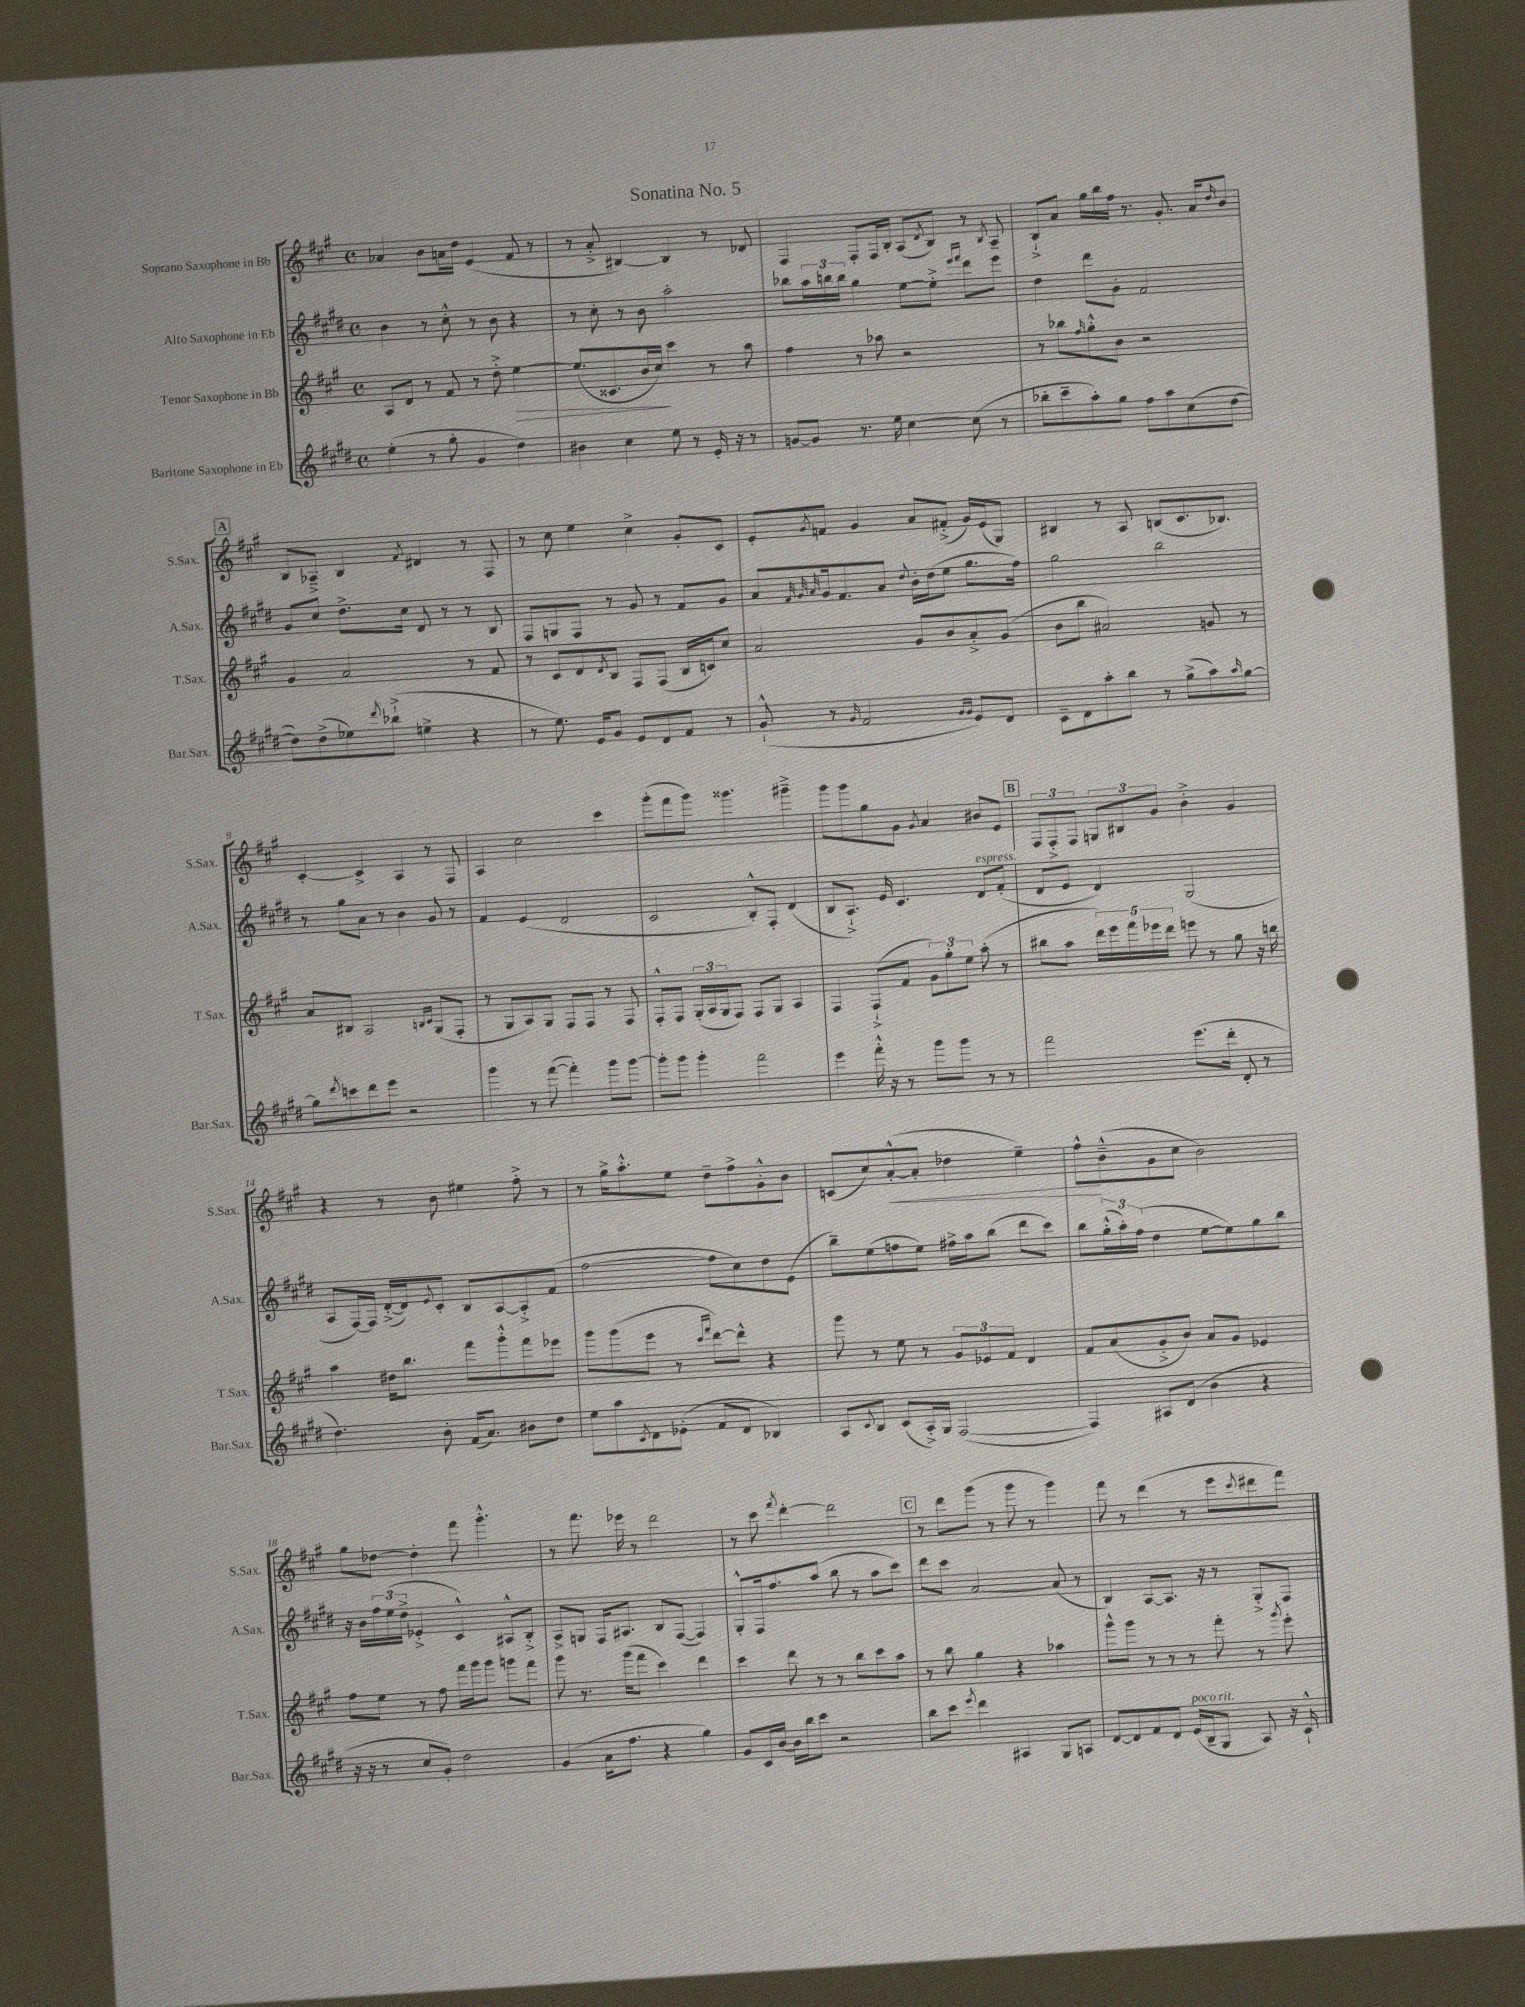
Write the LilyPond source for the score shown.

\header { title = "Sonatina No. 5" }
<<
\new StaffGroup <<
\new Staff = "s0" \with { instrumentName = "Soprano Saxophone in Bb" shortInstrumentName = "S.Sax." } {
    \clef treble \key a \major \defaultTimeSignature \time 4/4
    aes'4 b'8 a'16 d''16 e'4( fis'8 r8 |
    r8 a'8-.-> bis4~) bis4 r8 des'8 |
    fis4 fis8-. fis16 b16-. a8( \acciaccatura { d'8 } b8) r8 \acciaccatura { b8 } a8-- |
    b8-!-> a'8 gis''16 b''16 fis''16 r8. gis'8.-. a'16 \grace { d''16 } b'8 |
    \mark \markup { \box "A" } b8 aes8---> b4 \acciaccatura { fis'8 } dis'4 r8 fis8 |
    r8 cis''8 e''4 cis''4-> gis'8-. cis'8 |
    e'8-. \acciaccatura { gis'8 } f'8 gis'4 a'8 fis'8-.->( gis'16) e'16( gis8) |
    bis4 r8 a8 b8( cis'8. bes8.) |
    cis'4~-. cis'4-> a4 r8 fis8 |
    a4 cis''2 cis'''4 |
    gis'''8-.( fis'''8 gis'''8) gisis'''4. gis'''4---> |
    gis'''8 gis'''8 gis''8 gis'8 \acciaccatura { gis'8 } a'4 bis'8 e'8 |
    \mark \markup { \box "B" } \tuplet 3/2 { fis8 fis8-.-> fis8 } \tuplet 3/2 { g8 bis8 gis'8 } b'4-.-> gis'4 |
    r4 r8 b'8 eis''4 fis''8-.-> r8 |
    r8 gis''16-> a''8.-.-^ e''8 d''8-- fis''8-> gis'8-.-^ b'8 |
    c'8( cis''8) a'8~-.-^\<( a'8-. des''4 e''4--) |
    fis''8-^\! b'8---^( gis'8 cis''8 b'2) |
    gis''8 des''8~ des''4-. fis'''8 gis'''4.-.-^ |
    r8 fis'''8. ees'''16 r8 d'''2 |
    r8 cis'''8 \acciaccatura { fis'''8 } d'''4~-. d'''2 |
    \mark \markup { \box "C" } r8 d'''8 gis'''8( r8 gis'''8 r8 gis'''4) |
    fis'''8 r8 d'''4( r8 e'''8 \acciaccatura { cis'''8 } dis'''8 fis'''8) \bar "|." |
}
\new Staff = "s1" \with { instrumentName = "Alto Saxophone in Eb" shortInstrumentName = "A.Sax." } {
    \clef treble \key e \major \defaultTimeSignature \time 4/4
    b'4 r8 cis''8-.-^ r8 b'8 r4 |
    r8 cis''8-. r8 b'8 a''2-. |
    bes''8 \tuplet 3/2 { a''16 b''16 b''16 } gis''4 e''8~ e''8-.-> \grace { e'''16 fis'''16 } dis'''8 e'''8 |
    dis''4 dis'''8 gis'8-. fis'2 |
    \mark \markup { \box "A" } gis'8 cis''8 dis''8.-> cis''16 dis'8 r8 r8 b8 |
    fis8 g8 fis8 r8 gis'8 r8 fis'8 gis'8 |
    a'8 \grace { fis'32 gis'32 a'32 } gis'16 fis'8. a'8 \appoggiatura { dis''8 } b'16-. dis''16( e''8 gis''8. fis''16) |
    gis''2 b''2 |
    r8 gis''8 a'8 r8 b'4 gis'8 r8 |
    fis'4 e'4( dis'2 |
    cis'2 b8-.-^) fis8-. dis'4( |
    b8 a8.-!->) e'16 cis'4. dis'8^\markup { \italic "espress." } fis'8-.( |
    \mark \markup { \box "B" } dis'8 e'8 dis'4) gis2( |
    a8 fis16~) fis16 dis'16~-.->( dis'16) \appoggiatura { e'8 } cis'8-. b8 a8~ a8-.-> fis'8( |
    fis''2~ fis''8 cis''8) dis''8 e'8( |
    b''8--) e''8( f''8 e''8) fis''16-> a''16 b''8( dis'''8 cis'''8) |
    b''8 \tuplet 3/2 { gis''16-.-^( a''16-.) fis''16( } dis''4 e''8~ e''8) gis''8 b''8 |
    r16 b'16 \tuplet 3/2 { fis''16 e''16( dis''16-> } ees'4-.-> cis'4-^) ais8-^ b8-.-> |
    a8-> g8 fis16 ais8. b8 fis8~( fis4) |
    gis8-.-^ fis16 fis''8. a''8( b''8 r8 a''8 cis'''8) |
    \mark \markup { \box "C" } dis'''8 cis'''8 a'2~ a'8( r8 |
    b4) a8~ a8. r16 r8 gis8-.-> fis8 \bar "|." |
}
\new Staff = "s2" \with { instrumentName = "Tenor Saxophone in Bb" shortInstrumentName = "T.Sax." } {
    \clef treble \key a \major \defaultTimeSignature \time 4/4
    a8 d'8 r8 fis'8 r8 d''8-.-> e''4~\> |
    e''8.( cisis'8. b'16 cis''16\!) cis'''4 r8 a''8 |
    fis''4 r8 aes''8 r2 |
    r8 bes''8 \grace { fis''16 } gis''8-.-^ b'8 r2 |
    \mark \markup { \box "A" } gis'4 a'2 r8 fis'8 |
    r8 cis'8 d'8 \acciaccatura { d'8 } b8 fis8 fis8( b16 c'16) cis''8 |
    a'2 gis'8 b'8 a'8-.-> gis'8( |
    b'8 b''8 ais'2) g'8 r8 |
    a'8 bis8 a2 \grace { b16 cis'16 } gis8( fis8-. |
    r8 gis8 a8) gis8 fis8 fis8 r8 fis8 |
    fis8-.-^ fis8 \tuplet 3/2 { gis16-.( a16 gis16 } fis8) fis8 gis8 a4 |
    fis4 fis8-!->( fis'8 \tuplet 3/2 { gis'8) gis''8-. e''8 } a''8-.( r8 |
    \mark \markup { \box "B" } bis''8 a''8 \tuplet 5/4 { d'''16) e'''16 fis'''16 ees'''16 d'''16 } e'''8 r8 gis''8 r16 b''16 |
    a''4 dis''16 b''8. fis'''8 gis'''8-.-^ fis'''8 ees'''8 |
    gis'''8 gis'''8( e'''8 r8 \grace { cis'''16 fis'''16 } d'''8~) d'''8-^ r4 |
    gis'''8 r8 e''8 r8 \tuplet 3/2 { gis'8 ees'8 fis'8 } d'4 |
    fis'8 a'8( gis'8-.-> b'8) a'8 gis'8 ees'4 |
    fis''8 e''8 r8 fis''8 fis'''16 gis'''16 gis'''8 g'''8 fis'''8 |
    gis'''8 r8. gis'''16( fis'''8 cis'''4) d'''4 |
    cis'''4 d'''8 r8 r8 b''8 cis'''8 a''8 |
    \mark \markup { \box "C" } r8 b''8 gis''4 r4 aes''4 |
    gis'''8-^ gis'''8 r8 r8 r8 fis'''8-. r8 \acciaccatura { gis'''8 } e'''8-. \bar "|." |
}
\new Staff = "s3" \with { instrumentName = "Baritone Saxophone in Eb" shortInstrumentName = "Bar.Sax." } {
    \clef treble \key e \major \defaultTimeSignature \time 4/4
    e''4-.( r8 gis''8-. gis'4 dis''4) |
    bis'4 cis''4 e''8 r8 e'16-. r16 r8 |
    g'8~ g'8 r8. e''16 cis''4~ cis''8( r8 |
    bes''8-. cis'''8-- a''8-.) gis''8 fis''8 a''8 cis''8( dis''8~ |
    \mark \markup { \box "A" } dis''8) dis''8->( ees''8) \acciaccatura { dis'''8 } bes''8-!->( e''4-> r4 |
    r8 e''8.) e'16 gis'8 e'8 dis'8 fis'8 r8 |
    gis'8-!-^( r8 \grace { gis'16 } fis'2 \grace { gis'16 gis'16 } e'8) dis'8 |
    cis'8-- dis'8 a''8-. b''8 r8 gis''8->( a''8) \grace { a''16 } gis''8~ |
    gis''8 \acciaccatura { dis'''8 } c'''8 dis'''8 e'''8 r2 |
    gis'''4 r8 fis'''8~( fis'''4-.) gis'''8 gis'''8~ |
    gis'''8-. gis'''8 gis'''4-. fis'''2 |
    e'''4 fis'''16-.-^ r16 r8 gis'''8 gis'''8 r8 r8 |
    \mark \markup { \box "B" } fis'''2 e'''8.( dis'''16-. dis'8-. r8 |
    dis''4.) b'8-. fis'16( a'8.) bis'8 dis''8 |
    e''8 a''8 \acciaccatura { cis'8 } dis'8 ees'8-.( fis'8 dis'8 bes4) |
    a8 \appoggiatura { cis'8 } b8 cis'8( a16-.->) gis16 fis2~( |
    fis4) ais8 dis'8( b'4 r4 |
    r16 r16 r8 cis''8 gis'8-.) dis''2 |
    gis'4( a'16 fis''8. r4 gis''4) |
    gis'8 cis'16 b'16~ b'16 b''16 cis'''8 r2 |
    \mark \markup { \box "C" } b''8 cis'''8 \acciaccatura { e'''8 } dis'''4 ais4 gis8 a8 |
    dis'8~ dis'8 fis'8 dis'8 e'16^\markup { \italic "poco rit." }( b16-- gis8 a8) r16 cis'16-!-^ \bar "|." |
}
>>
>>
